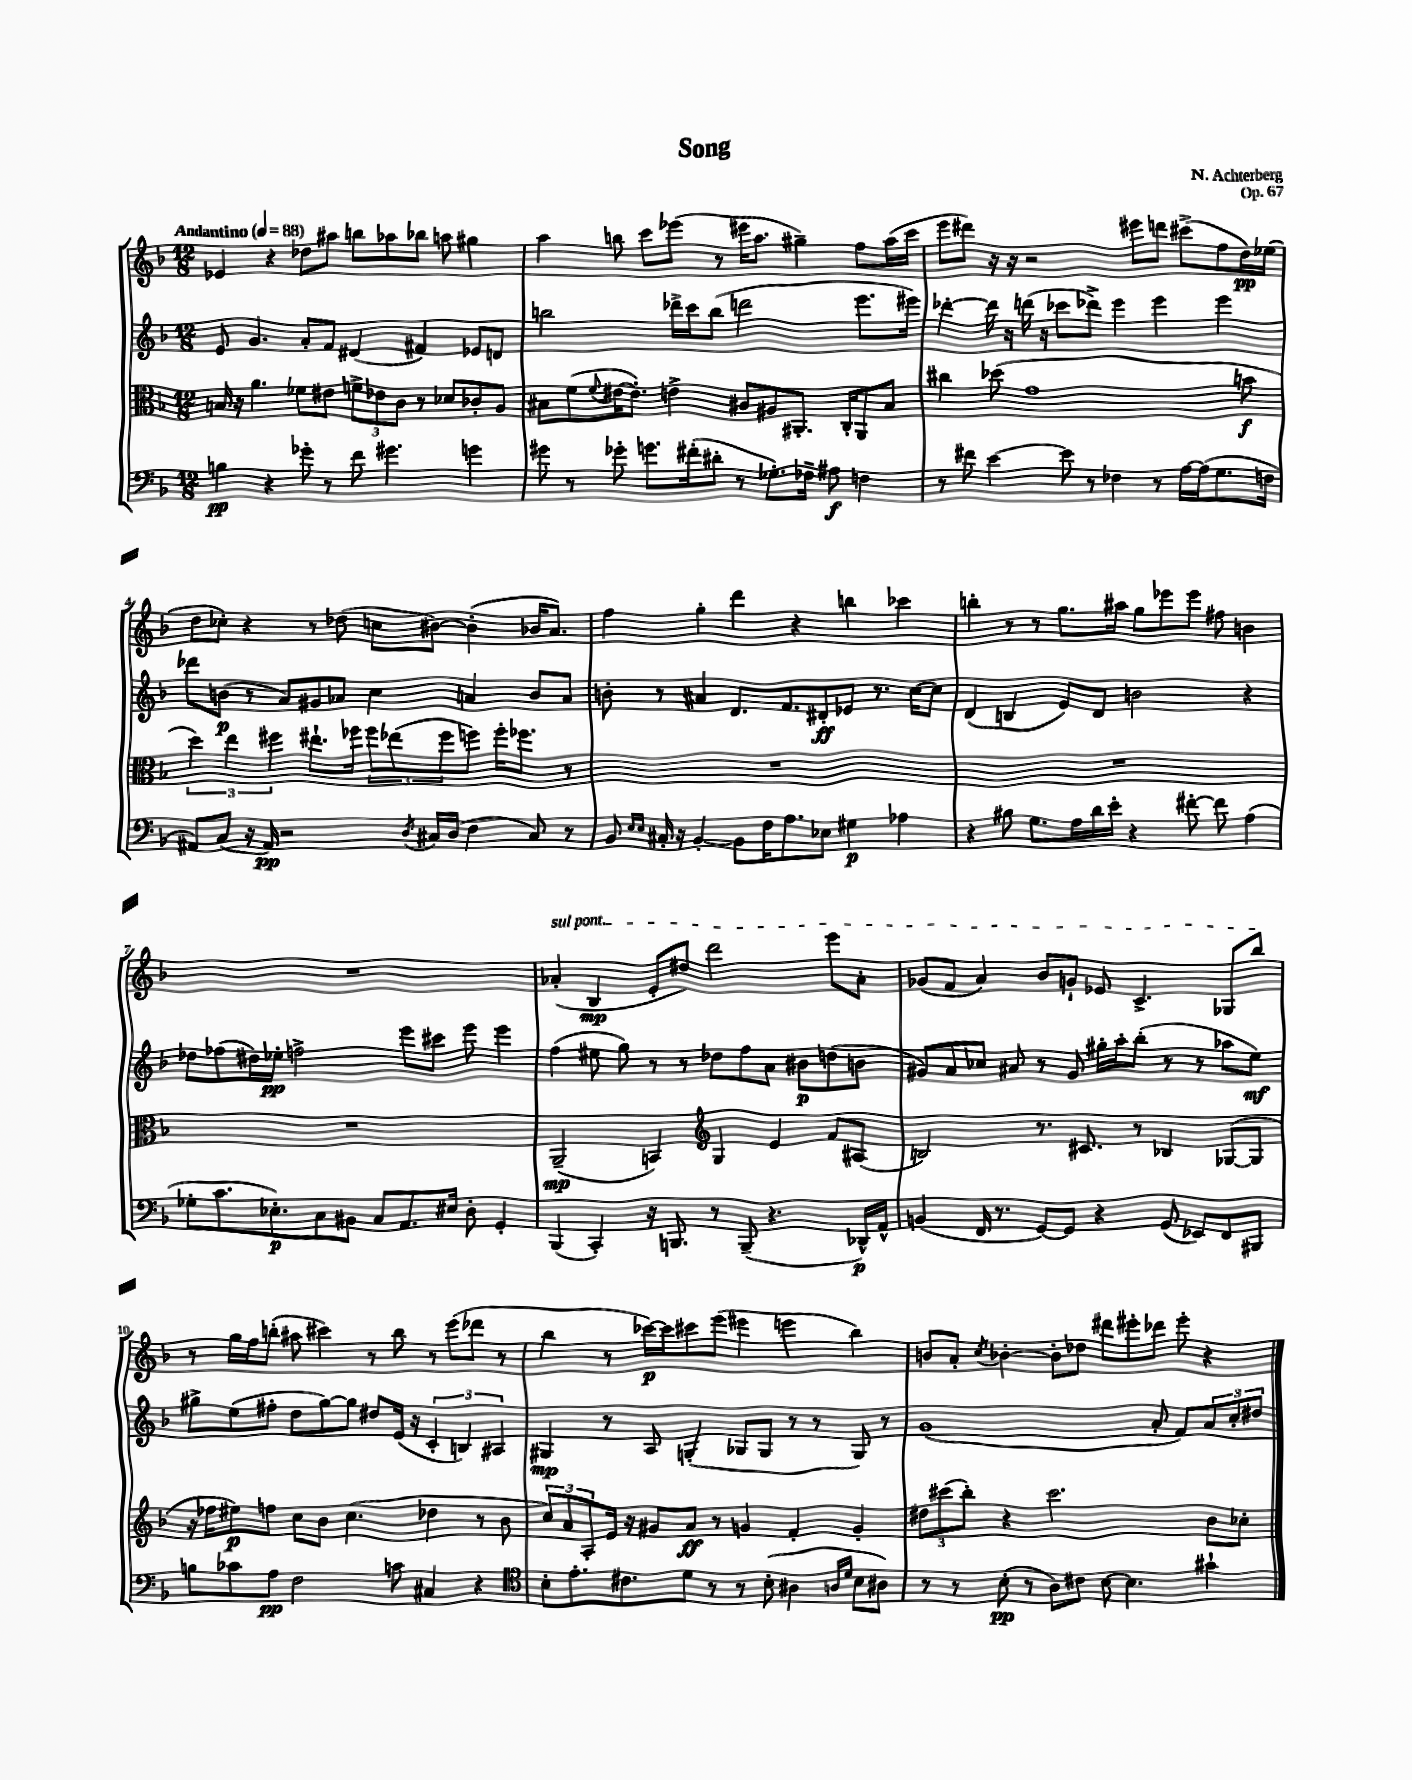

**kern	**kern	**kern	**kern
*staff4	*staff3	*staff2	*staff1
*clefF4	*clefC3	*clefG2	*clefG2
*k[b-]	*k[b-]	*k[b-]	*k[b-]
*M12/8	*M12/8	*M12/8	*M12/8
*MM88	*MM88	*MM88	*MM88
4B\	16B/	8e/	4e-/
.	16r	.	.
.	4.a\	4.g/	.
4r	.	.	4r
8g-'\	8f-\L	8a'/L	8dd-\L
8r	8e#\J	8f/J	8aa#\J
8f\	12f^\L	(4d#/	8bb\L
.	12e-\	.	.
4.g#\	.	.	8aa-\
.	12c\J	.	.
.	8r	4f#/)	8bb-\J
.	8d-/L	.	8aa\
4g\	8c-'/	8e-/L	4gg#\
.	8A/J	8d/J	.
=	=	=	=
8g#\	8B#\L	2bb\	4aa\
8r	(8f\	.	.
.	8qqf/	.	.
8g-'\	[16e#\K	.	8bb\
.	8.e#'\]J)	.	.
8.g\L	.	.	8ccc\L
.	4e^\	16ddd-^\LL	(8eee-\J
(16f#'\k	.	16ccc\J	.
8d#'\J	.	(8bb\J	8r
8r	8c#/L	2ddd\	16eee#\LK
.	.	.	8.aa\J
8.G-'\L)	8A#/	.	.
.	8.AA#'/J	.	4gg#~\)
16F-~\Jk	.	.	.
8A#\	.	.	.
.	16C'/LK	.	.
4F\	8AA#/	8.eee\L	8ff\L
.	8B#/J	.	(16aa\L
.	.	16eee#\Jk)	16ccc\JJ
=	=	=	=
8r	4cc#\	[4ddd-'\	8eee\L
8f#\	.	.	8ddd#\J)
[4e\	(8dd-\	16ddd-\]	16r
.	.	16r	16r
.	1g	(16ddd\	2r
.	.	16r	.
8e\]	.	8ccc-\L	.
8r	.	8ddd-^\J)	.
4F-\	.	4eee\	.
.	.	.	8eee#\L
8r	.	4eee\	8ddd\J
[16A\LL	.	.	(8ccc#^\L
(16A\]J	.	.	.
8.G\	.	4eee\	8ff\
.	8b\	.	16dd\L)
16F\Jk	.	.	(16ee-\JJ
=	=	=	=
8AA#/L)	6dd\)	8ddd-\L	8dd\L
(8C/J	.	(8b\J	8cc-'\J)
.	6ee\	.	.
16r	.	8r	4r
16AA#/)	.	.	.
.	6ff#\	.	.
2r	.	8a/L)	.
.	8.ee#`\L	8g#/	8r
.	.	8a-/J	(8dd-\
.	16ff-\Jk	.	.
.	12ff-\L	4cc\	8cc\L
.	(12ee-\	.	.
8qD/	.	.	.
16C#/LL	.	.	[8b#\J)
.	12ff-\	.	.
(16D/JJ	.	.	.
4F\	8ff\J)	4a/	(4b#'\]
.	16ff'\LK	.	.
.	8.ff-\J	.	.
8C#/)	.	8b/L	16b-/LK
.	.	.	8.a/J)
8r	8r	8a/J	.
=	=	=	=
8BB-/	1.r	8b'\	4ff\
16qqE/LL	.	.	.
16qqE/JJ	.	.	.
16C#'/	.	8r	.
16r	.	.	.
[4BB-'/	.	4a#/	4gg'\
8BB-\]L	.	8.d/L	4ddd\
16F\K	.	.	.
8.A\	.	8.f/	.
.	.	.	4r
8E-\J	.	8d#'/	.
4G#\	.	8e-/J	4bb\
.	.	8.r	.
4A-\	.	.	4ccc-\
.	.	[16cc\LK	.
.	.	8cc\]J	.
=	=	=	=
4r	1.r	(4d/	4bb'\
8B#\	.	4B/	8r
8.G\L	.	.	8r
.	.	8e/L)	8.gg\L
16A\L	.	.	.
16d\	.	8d/J	.
16e'\JJ	.	.	16aa#\Jk
4r	.	2b\	8gg\L
.	.	.	8eee-\
[8f#'\	.	.	8eee-\J
8f#\]	.	.	8ff#\
(4A\	.	4r	4b\
=	=	=	=
8G-'\L	1.r	8dd-\L	1.r
8.c\	.	(8ff-\	.
.	.	16dd#\L)	.
8.E-'\)	.	16ee-'\JJ	.
.	.	2ff^\	.
8C\	.	.	.
8BB#\J	.	.	.
8C/L	.	.	.
8.AA/	.	8eee\L	.
.	.	8ccc#\J	.
16E#/Jk	.	.	.
8D'\	.	8eee\	.
4GG'/	.	4eee\	.
=	=	=	=
(4BBB-/	(2AA~/	(4ff\	(4a-'/
4CC'/)	.	8ee#\	4B-/
.	.	8gg\)	.
16r	4BB/)	8r	8e'/L
8.BBB/	.	.	.
.	.	8r	8dd#/J)
*	*clefG2	*	*
8r	4G/	8dd-\L	2ddd\
(8BBB~/	.	8ff\	.
4.r	4e/	8a\J	.
.	.	8b#\L	.
.	8f/L	(8dd\	8eee\L
16DD-^^/LL)	(8A#/J	8b\J	8a-'\J
16AA^^/JJ	.	.	.
=	=	=	=
(4BB/	2B/)	8g#/L)	(8g-/L
.	.	8a/	8f/J
16FF/	.	8cc-/J	4a/)
8.r	.	.	.
.	.	8a#/	.
[8GG/L)	8.r	8r	8b-/L
8GG/]J	.	8g#/	8g`/J
.	8.c#/	.	.
4r	.	16gg#'\LL	8e-/
.	.	16aa'\J	.
.	8r	(8bb-'\J	4.c^/
(8GG/	4B-/	8r	.
8EE-/L)	.	8r	.
8FF/	([8G-/L	8aa-\L	8G-/L
8BBB#/J	8G-/]J	8ee\J)	8bb-/J
=	=	=	=
8B\L	16r	8gg#^\L	8r
.	16ff-\LK	.	.
8c-\	8ee#\)	(8ee\	16gg\LL
.	.	.	16ff\J
8A\J	8ff\J	8ff#'\J	(8bb'\J
2F\	8cc\L	8dd\L	8aa#\
.	8b-\J	[8gg#\)	4ccc#\)
.	(4.cc\	8gg#\]J	.
.	.	8dd#/L	8r
8c\	.	(16e/Jk	8bb\
.	.	16r	.
4C#/	4dd-\	6c'/	8r
.	.	.	(8eee\L
.	.	6B/)	.
4r	8r	.	8ddd-\J
.	.	6A#/	.
.	8b-\	.	8r
=	=	=	=
*clefC4	*	*	*
8B-'\L	12cc/L)	4G#/	4bb-\
.	12a/	.	.
8.e'\	.	.	.
.	12A'/	.	.
.	16e/Jk	8r	8r
8.c#\	16r	.	.
.	8g#/L	8A/	[16ccc-\LL)
.	.	.	16ccc-\]J
8d\J	8a/J	(4G'/	8ccc#\
8r	8r	.	(8eee\J
8r	4g/	8G-/L	4eee#\
(8B-'\	.	8G-/J	.
4A#\	4f'/	8r	4eee\
.	.	8r	.
16qqA/LL	.	.	.
16qqd/JJ	.	.	.
8B-\L	4g'/	8G-/)	4bb-\)
8A#\J)	.	8r	.
=	=	=	=
8r	12dd#\L	(1g	8b/L
.	(12ccc#\	.	.
8r	.	.	8a'/J
.	12bb-'\J)	.	.
.	.	.	8qcc/
(8B-'\	4r	.	[4b-'\
8r	.	.	.
8A\L)	2.ccc#\	.	8b-'\]L
8c#\J	.	.	8dd-\J
[8B-\	.	.	8ddd#\L
4.B-\]	.	.	8eee#'\
.	.	8a'/	8ddd-\J
.	.	8f/L)	8eee#'\
4g#`\	8b-\L	12a/	4r
.	.	12cc'/	.
.	8cc-'\J	.	.
.	.	12dd#/J	.
==	==	==	==
*-	*-	*-	*-
